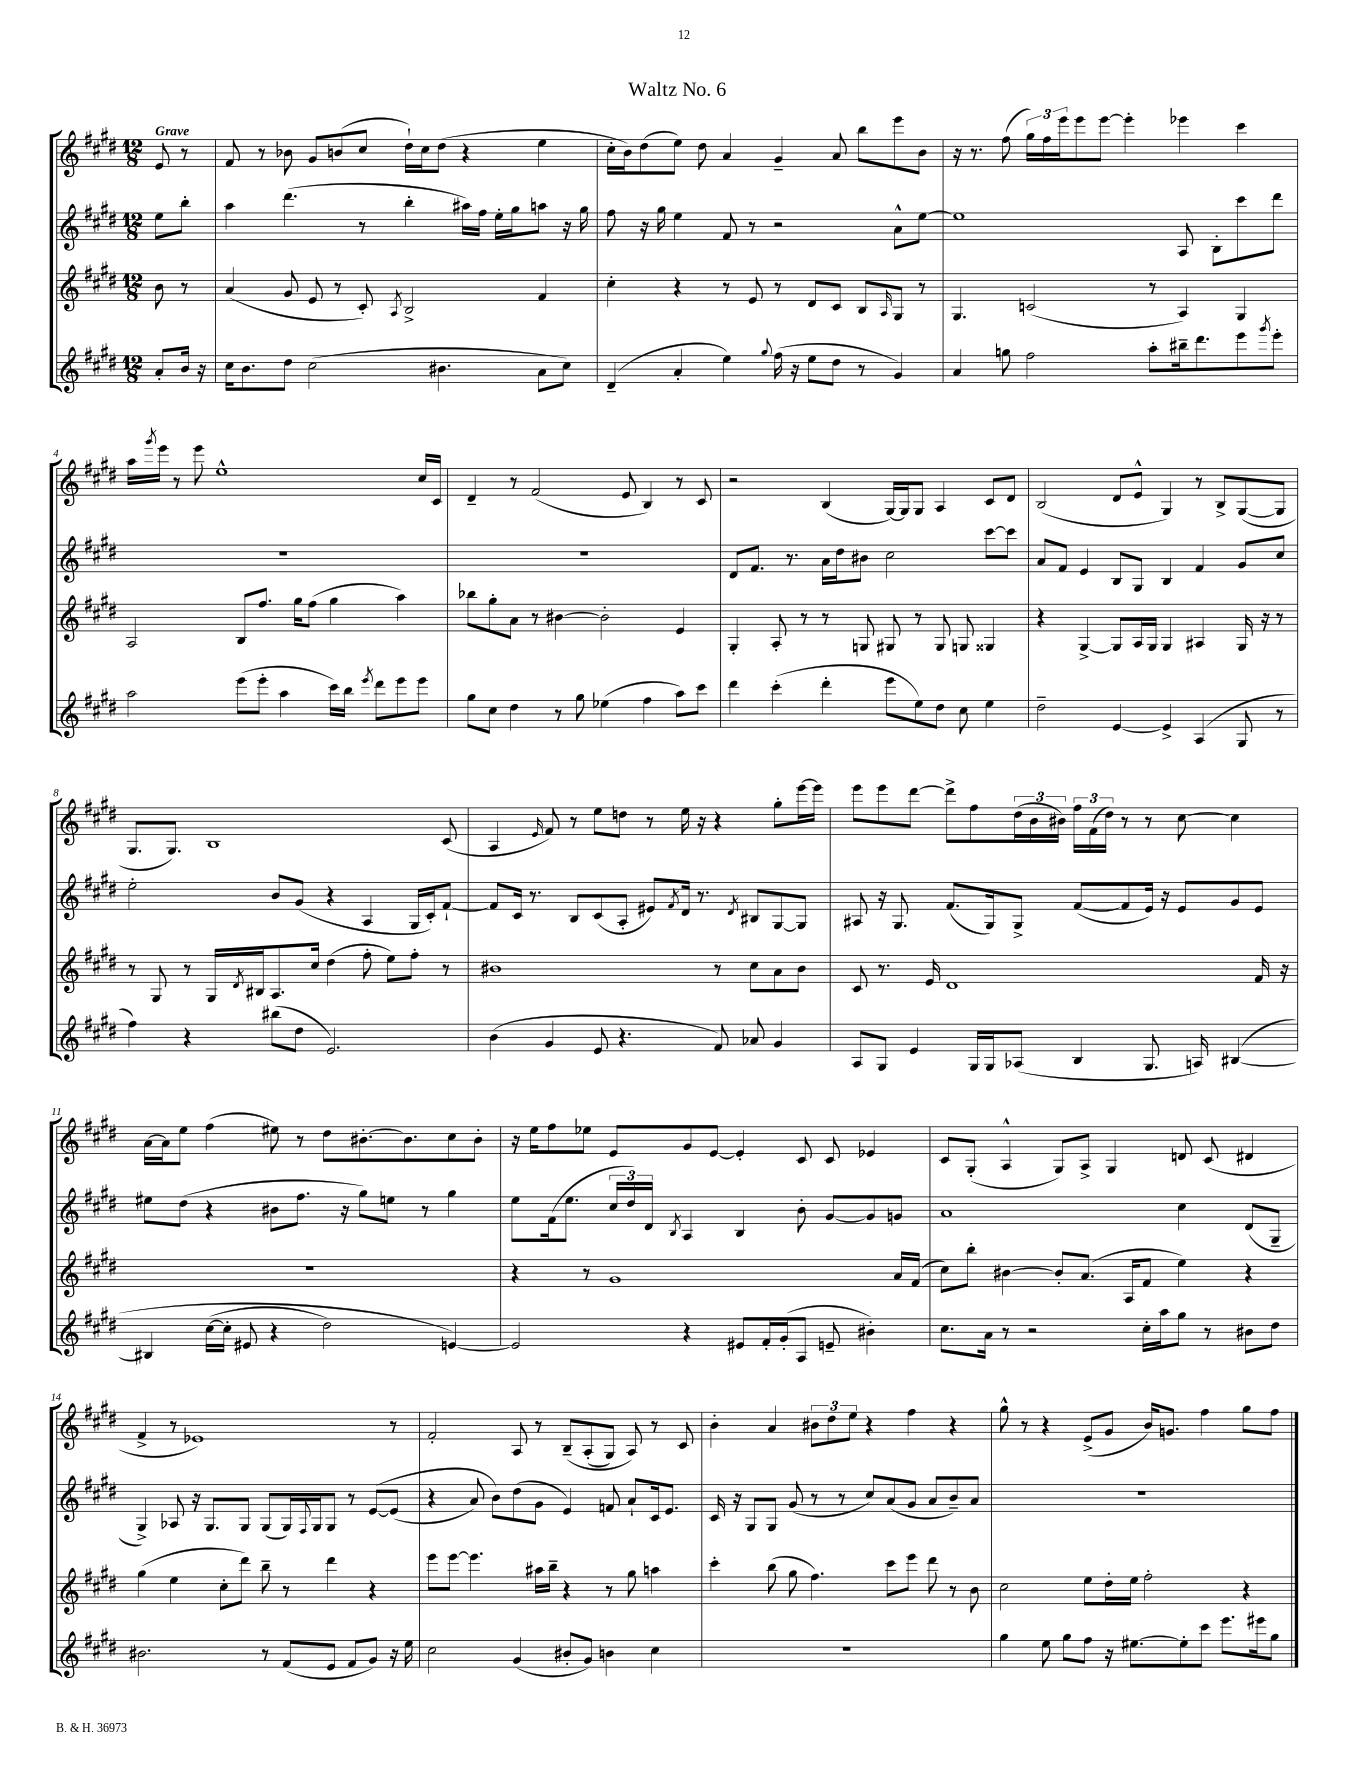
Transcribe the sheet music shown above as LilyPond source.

\header { title = "Waltz No. 6" }
<<
\new StaffGroup <<
\new Staff = "s0" {
    \clef treble \key e \major \numericTimeSignature \time 12/8 \partial 4 \tempo "Grave"
    e'8 r8 |
    fis'8 r8 bes'8 gis'8 b'8( cis''8 dis''16-!) cis''16 dis''8( r4 e''4 |
    cis''16-. b'16) dis''8( e''8) dis''8 a'4 gis'4-- a'8 b''8 e'''8 b'8 |
    r16 r8. fis''8( \tuplet 3/2 { gis''16) fis''16 e'''16 } e'''8 e'''8~ e'''4-. ees'''4 cis'''4 |
    a''16 \acciaccatura { gis'''8 } e'''16 r8 e'''8 e''1-^ cis''16 cis'16 |
    dis'4-- r8 fis'2( e'8 b4) r8 cis'8 |
    r2 b4( gis16~) gis16 gis8 a4 cis'8 dis'8 |
    b2( dis'8 e'8-^ gis4) r8 b8-> gis8~( gis8 |
    gis8. gis8.) b1 cis'8( |
    a4 \grace { e'16 } fis'8) r8 e''8 d''8 r8 e''16 r16 r4 gis''8-. e'''16~ e'''16 |
    e'''8 e'''8 dis'''8~ dis'''8-> fis''8 \tuplet 3/2 { dis''16( b'16 bis'16) } \tuplet 3/2 { fis''16 fis'16( dis''16) } r8 r8 cis''8~ cis''4 |
    a'16~ a'16 e''8 fis''4( eis''8) r8 dis''8 bis'8.~-. bis'8. cis''8 bis'8-. |
    r16 e''16 fis''8 ees''8 e'8 gis'8 e'8~ e'4-. cis'8 cis'8 ees'4 |
    cis'8 gis8-.( a4-^ gis8) a8-> gis4 d'8 cis'8( dis'4 |
    fis'4-> r8 ees'1) r8 |
    fis'2-. a8 r8 b8--\( a8-.( gis8) a8\) r8 cis'8 |
    b'4-. a'4 \tuplet 3/2 { bis'8 dis''8 e''8 } r4 fis''4 r4 |
    gis''8-^ r8 r4 e'8->( gis'8 b'16) g'8. fis''4 gis''8 fis''8 \bar "|." |
}
\new Staff = "s1" {
    \clef treble \key e \major \numericTimeSignature \time 12/8 \partial 4
    e''8 b''8-. |
    a''4 dis'''4.( r8 b''4-. ais''16) fis''16 e''16-. gis''16 a''8 r16 gis''16 |
    fis''8 r16 gis''16 e''4 fis'8 r8 r2 a'8-^ e''8~ |
    e''1 a8 b8-. cis'''8 dis'''8 |
    R1. |
    R1. |
    dis'8 fis'8. r8. a'16 dis''16 bis'8 cis''2 cis'''8~ cis'''8 |
    a'8 fis'8 e'4 b8 gis8 b4 fis'4 gis'8 cis''8 |
    e''2-. b'8 gis'8( r4 a4 gis16 cis'16-.) fis'8~-! |
    fis'8 cis'16 r8. b8 cis'8( a8-. eis'8) \acciaccatura { fis'8 } dis'16 r8. \acciaccatura { dis'8 } bis8 gis8~ gis8 |
    ais8 r16 gis8. fis'8.( gis16) gis8-> fis'8~( fis'8 e'16) r16 e'8 gis'8 e'8 |
    eis''8 dis''8( r4 bis'8 fis''8. r16 gis''8) e''8 r8 gis''4 |
    e''8 fis'16( e''8. \tuplet 3/2 { cis''16 dis''16) dis'16 } \acciaccatura { b8 } a4 b4 b'8-. gis'8~ gis'8 g'8 |
    a'1 cis''4 dis'8( gis8-- |
    gis4->) aes8 r16 gis8. gis8 gis8( gis16) \appoggiatura { fis8 } gis16 gis8 r8 e'8~\( e'8( |
    r4 a'8) b'8\) dis''8( gis'8 e'4) f'8 a'8-! cis'16 e'8. |
    cis'16 r16 gis8 gis8 gis'8( r8 r8 cis''8) a'8( gis'8 a'8 b'8--) a'8 |
    R1. \bar "|." |
}
\new Staff = "s2" {
    \clef treble \key e \major \numericTimeSignature \time 12/8 \partial 4
    b'8 r8 |
    a'4( gis'8 e'8 r8 cis'8-.) \acciaccatura { a8 } b2-> fis'4 |
    cis''4-. r4 r8 e'8 r8 dis'8 cis'8 b8 \grace { a16 } gis8 r8 |
    gis4. c'2( r8 a4) gis4 |
    a2 b8 fis''8. gis''16 fis''8( gis''4 a''4) |
    bes''8 gis''8-. a'8 r8 bis'4~ bis'2-. e'4 |
    gis4-. a8-. r8 r8 g8 gis8 r8 gis8 g8 gisis4 |
    r4 gis4~-> gis8 a16 gis16 gis4 ais4 gis16 r16 r8 |
    r8 gis8 r8 gis16 \acciaccatura { dis'8 } bis16 a8. cis''16 dis''4( fis''8-. e''8) fis''8-. r8 |
    bis'1 r8 cis''8 a'8 bis'8 |
    cis'8 r8. e'16 dis'1 fis'16 r16 |
    R1. |
    r4 r8 gis'1 a'16 fis'16( |
    cis''8) b''8-. bis'4~ bis'8-. a'8.( a16 fis'8 e''4) r4 |
    gis''4( e''4 cis''8-. dis'''8) b''8-- r8 dis'''4 r4 |
    e'''8 e'''8~ e'''4. ais''16 b''16-- r4 r8 gis''8 a''4 |
    cis'''4-. b''8( gis''8 fis''4.) cis'''8 e'''8 dis'''8 r8 b'8 |
    cis''2 e''8 dis''16-. e''16 fis''2-. r4 \bar "|." |
}
\new Staff = "s3" {
    \clef treble \key e \major \numericTimeSignature \time 12/8 \partial 4
    a'8-. b'16 r16 |
    cis''16 b'8. dis''8 cis''2( bis'4. a'8 cis''8) |
    dis'4--( a'4-. e''4) \appoggiatura { gis''8 } fis''16( r16 e''8 dis''8 r8 gis'4) |
    a'4 g''8 fis''2 a''8-. bis''16-- dis'''8. e'''8 \acciaccatura { gis'''8 } e'''8-. |
    a''2 e'''8( e'''8-. a''4 cis'''16) b''16 \acciaccatura { e'''8 } dis'''8 e'''8 e'''8 |
    gis''8 cis''8 dis''4 r8 gis''8 ees''4( fis''4 a''8) cis'''8 |
    dis'''4 cis'''4-.( dis'''4-. e'''8 e''8) dis''8 cis''8 e''4 |
    dis''2-- e'4~ e'4-> a4( gis8 r8 |
    fis''4) r4 bis''8( dis''8 e'2.) |
    b'4( gis'4 e'8 r4. fis'8) aes'8 gis'4 |
    a8 gis8 e'4 gis16 gis16 aes8( b4 gis8. a16) bis4~\( |
    bis4 cis''16~( cis''16-. eis'8 r4 dis''2) e'4~\) |
    e'2 r4 eis'8 fis'16-. gis'16-.( a8 e'8-- bis'4-.) |
    cis''8. a'16 r8 r2 cis''16-. a''16 gis''8 r8 bis'8 dis''8 |
    bis'2. r8 fis'8( e'8 fis'8 gis'8) r16 e''16 |
    cis''2 gis'4( bis'8-. gis'8) b'4 cis''4 |
    R1. |
    gis''4 e''8 gis''8 fis''8 r16 eis''8.~ eis''8-. cis'''8 e'''8. eis'''16 gis''8 \bar "|." |
}
>>
>>
